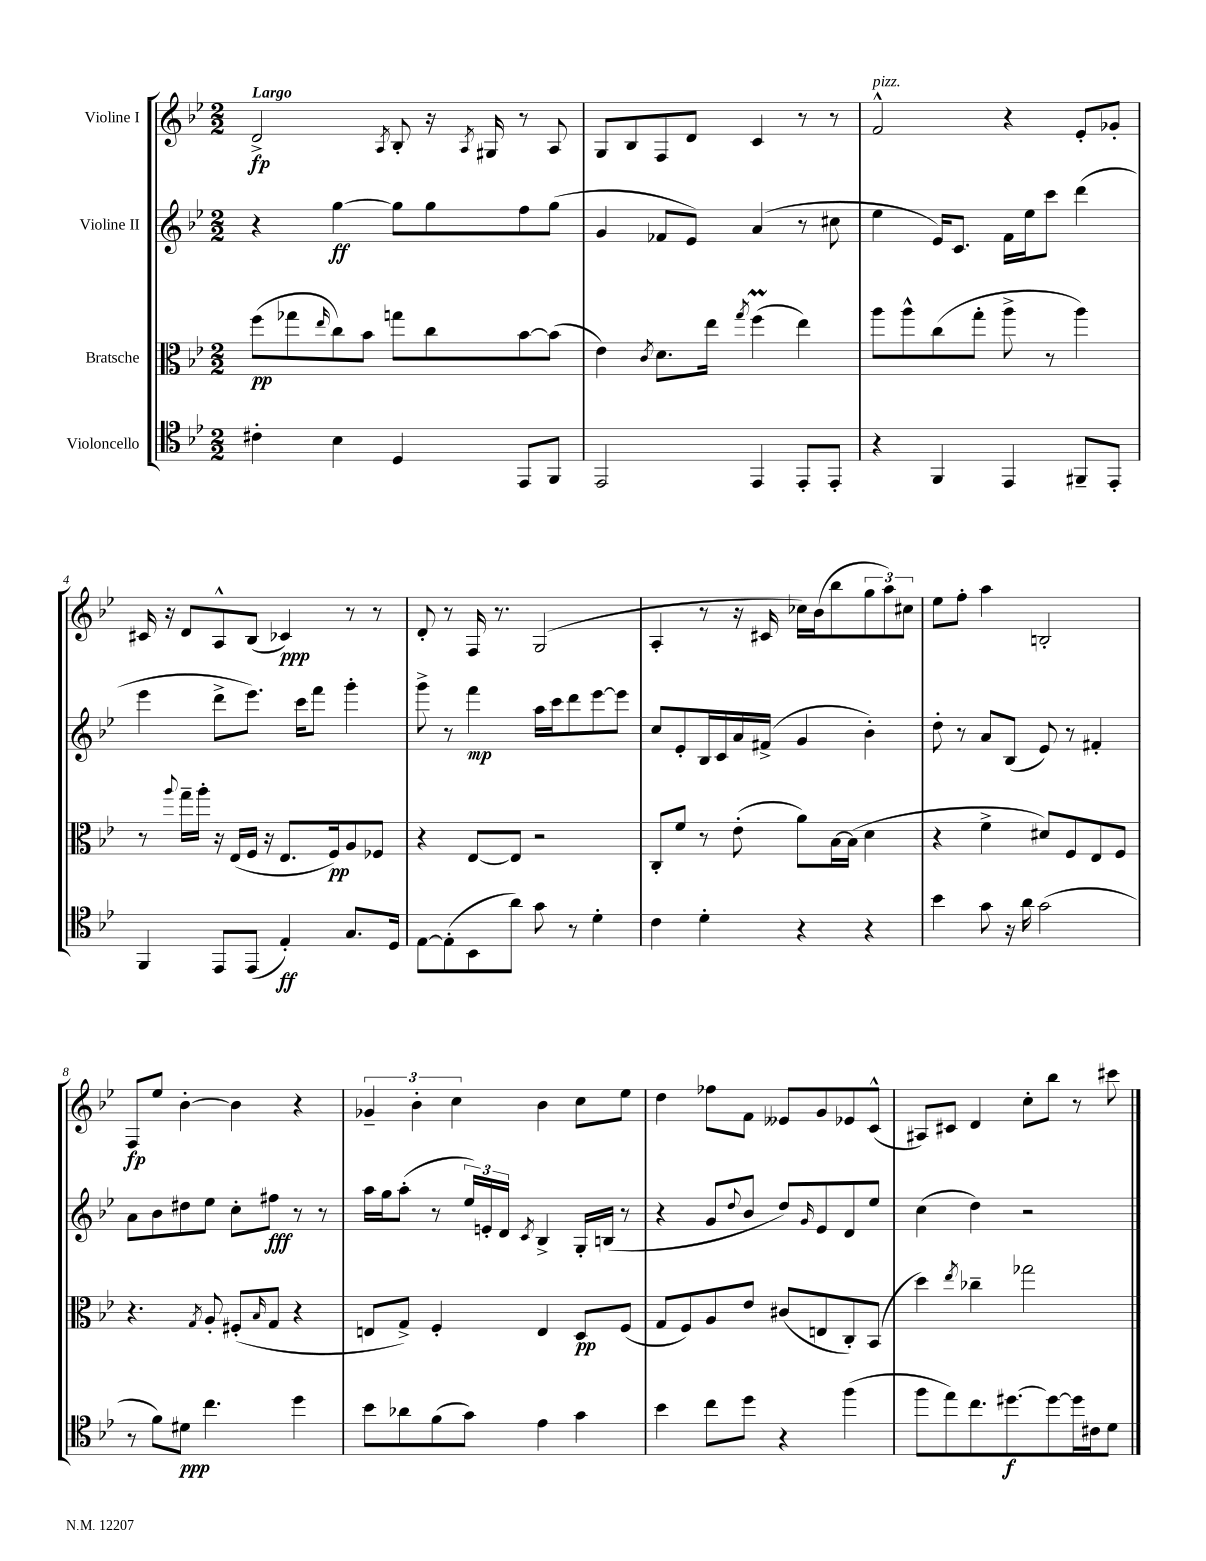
<<
\new StaffGroup <<
\new Staff = "s0" \with { instrumentName = "Violine I" } {
    \clef treble \key bes \major \numericTimeSignature \time 2/2 \tempo "Largo"
    d'2->\fp \acciaccatura { a8 } bes8-. r16 \acciaccatura { a8 } gis16 r8 a8 |
    g8 bes8 f8 d'8 c'4 r8 r8 |
    f'2-^^\markup { \italic "pizz." } r4 ees'8-. ges'8-. |
    cis'16 r16 d'8 a8-^ bes8( ces'4\ppp) r8 r8 |
    d'8-. r8 f16 r8. g2( |
    a4-. r8 r16 cis'16 ces''16) bes'16( bes''8 \tuplet 3/2 { g''8 a''8) cis''8 } |
    ees''8 f''8-. a''4 b2-. |
    f8\fp ees''8 bes'4~-. bes'4 r4 |
    \tuplet 3/2 { ges'4-- bes'4-. c''4 } bes'4 c''8 ees''8 |
    d''4 fes''8 f'8 eeses'8 g'8 ees'8 c'8-^( |
    ais8) cis'8 d'4 c''8-. bes''8 r8 cis'''8 \bar "|." |
}
\new Staff = "s1" \with { instrumentName = "Violine II" } {
    \clef treble \key bes \major \numericTimeSignature \time 2/2
    r4 g''4~\ff g''8 g''8 f''8 g''8( |
    g'4 fes'8 ees'8) a'4( r8 cis''8 |
    ees''4 ees'16) c'8. f'16 ees''16 c'''8 d'''4( |
    ees'''4 d'''8-> ees'''8.) c'''16 f'''8 g'''4-. |
    g'''8-> r8 f'''4\mp a''16 c'''16 d'''8 ees'''8~ ees'''8 |
    c''8 ees'8-. bes16 c'16 a'16 fis'16->( g'4 bes'4-.) |
    d''8-. r8 a'8 bes8( ees'8) r8 fis'4-. |
    a'8 bes'8 dis''8 ees''8 c''8-. fis''8\fff r8 r8 |
    a''16 g''16 a''8-.( r8 \tuplet 3/2 { ees''16) e'16-. d'16 } \acciaccatura { c'8 } bes4-> g16-. b16( r8 |
    r4 g'8 \appoggiatura { d''8 } bes'8 d''8) \grace { g'16 } ees'8 d'8 ees''8 |
    c''4( d''4) r2 \bar "|." |
}
\new Staff = "s2" \with { instrumentName = "Bratsche" } {
    \clef alto \key bes \major \numericTimeSignature \time 2/2
    f''8\pp( ges''8 \grace { ees''16 } c''8) bes'8 g''8 c''8 bes'8~ bes'8( |
    ees'4) \acciaccatura { c'8 } d'8. ees''16 \acciaccatura { g''8 } f''4\prall( ees''4) |
    a''8 a''8-^ c''8( g''8-. a''8-> r8 a''4) |
    r8 \appoggiatura { a''8 } g''16-- a''16-. r16 ees16( f16 r16 ees8. f16\pp) a8 fes8 |
    r4 ees8~ ees8 r2 |
    c8-. f'8 r8 ees'8-.( a'8) bes16~ bes16( d'4 |
    r4 f'4-> dis'8) f8 ees8 f8 |
    r4. \acciaccatura { g8 } a8-. fis8-.( \grace { bes16 } g8 r4 |
    e8 g8->) f4-. e4 d8\pp f8( |
    g8 f8) a8 ees'8 cis'8( e8 c8-.) bes,8( |
    d''4) \acciaccatura { ees''8 } ces''4-- ges''2 \bar "|." |
}
\new Staff = "s3" \with { instrumentName = "Violoncello" } {
    \clef tenor \key bes \major \numericTimeSignature \time 2/2
    cis'4-. bes4 d4 ees,8 f,8 |
    ees,2 ees,4 ees,8-. ees,8-. |
    r4 f,4 ees,4 fis,8-- ees,8-. |
    f,4 ees,8 ees,8( ees4-.\ff) g8. d16 |
    ees8~ ees8-.( bes,8 a'8) g'8 r8 d'4-. |
    c'4 d'4-. r4 r4 |
    bes'4 g'8 r16 a'16 g'2( |
    r8 f'8) dis'8\ppp c''4. d''4 |
    bes'8 aes'8 f'8( g'8) ees'4 g'4 |
    bes'4 c''8 d''8 r4 f''4( |
    f''8 ees''8) c''8. dis''8.~\f dis''8~ dis''16 cis'16 d'8 \bar "|." |
}
>>
>>
